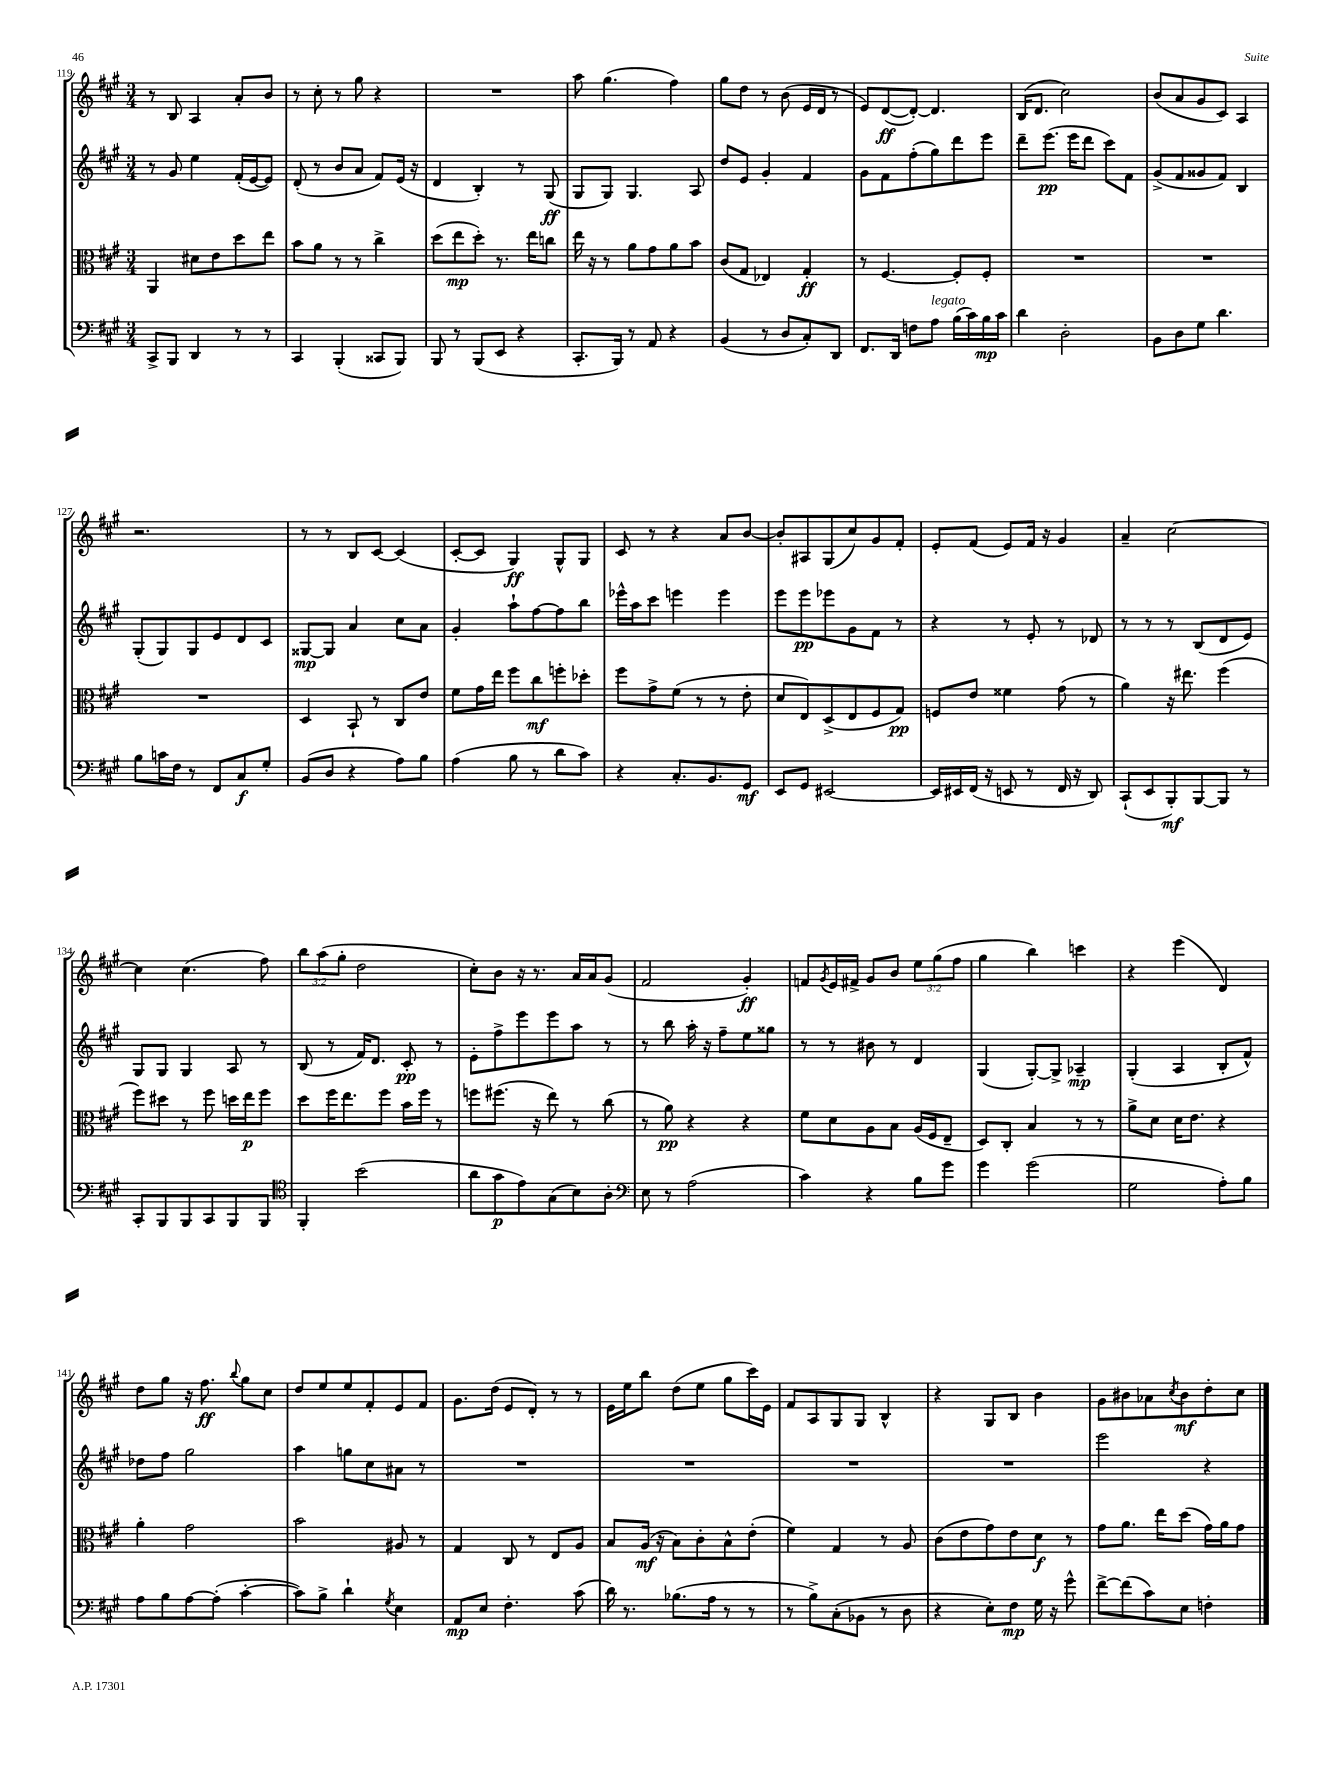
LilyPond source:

<<
\new StaffGroup <<
\new Staff = "s0" {
    \clef treble \key a \major \numericTimeSignature \time 3/4 \override Staff.TupletNumber.text = #tuplet-number::calc-fraction-text
    r8 b8 a4 a'8-. b'8 |
    r8 cis''8-. r8 gis''8 r4 |
    R2. |
    a''8 gis''4.( fis''4) |
    gis''8 d''8 r8 b'8( e'16 d'16 r8 |
    e'8) d'8~\ff( d'8~-.) d'4. |
    b16( d'8. cis''2) |
    b'8( a'8 gis'8 cis'8) a4 |
    r2. |
    r8 r8 b8 cis'8~ cis'4( |
    cis'8~-. cis'8 gis4\ff) gis8-^ gis8 |
    cis'8 r8 r4 a'8 b'8~ |
    b'8-. ais8 gis8( cis''8) gis'8 fis'8-. |
    e'8-. fis'8( e'8) fis'16 r16 gis'4 |
    a'4-- cis''2~ |
    cis''4 cis''4.( fis''8) |
    \tuplet 3/2 { b''8 a''8( gis''8-. } d''2 |
    cis''8-.) b'8 r16 r8. a'16 a'16 gis'8( |
    fis'2 gis'4-.\ff) |
    f'8 \acciaccatura { gis'8 } e'16 fis'16-> gis'8 b'8 \tuplet 3/2 { e''8 gis''8( fis''8 } |
    gis''4 b''4) c'''4 |
    r4 e'''4( d'4) |
    d''8 gis''8 r16 fis''8.\ff \appoggiatura { b''8 } gis''8 cis''8 |
    d''8 e''8 e''8 fis'8-. e'8 fis'8 |
    gis'8. d''16( e'8 d'8-.) r8 r8 |
    e'16 e''16 b''8 d''8( e''8 gis''8 cis'''16) e'16 |
    fis'8 a8 gis8 gis8 b4-^ |
    r4 gis8 b8 b'4 |
    gis'8 bis'8 aes'8 \acciaccatura { cis''8 } bis'8\mf d''8-. cis''8 \bar "|." |
}
\new Staff = "s1" {
    \clef treble \key a \major \numericTimeSignature \time 3/4
    r8 gis'8 e''4 fis'16-.( e'16~ e'8) |
    d'8-.( r8 b'8 a'8 fis'8) e'16( r16 |
    d'4 b4-.) r8 gis8\ff( |
    gis8 gis8) gis4. a8 |
    d''8 e'8 gis'4-. fis'4 |
    gis'8 fis'8 fis''8-.( gis''8) d'''8 e'''8 |
    d'''8-- e'''8.\pp( e'''16 d'''8 cis'''8) fis'8 |
    gis'8->( fis'8 gisis'8 fis'8) b4 |
    gis8-.( gis8) gis8 e'8 d'8 cis'8 |
    gisis8~\mp gisis8 a'4 cis''8 a'8 |
    gis'4-. a''8-! fis''8~ fis''8 b''8 |
    ees'''16-^ a''16 cis'''8 e'''4 e'''4 |
    e'''8 e'''8\pp ees'''8 gis'8 fis'8 r8 |
    r4 r8 e'8-. r8 des'8 |
    r8 r8 r8 b8( d'8 e'8) |
    gis8 gis8 gis4 a8 r8 |
    b8( r8 fis'16) d'8. cis'8-.\pp r8 |
    e'8-. fis''8-> e'''8 e'''8 a''8 r8 |
    r8 b''8 a''16-. r16 fis''8-- e''8 gisis''8 |
    r8 r8 bis'8 r8 d'4 |
    gis4( gis8~-.) gis8-> aes4--\mp |
    gis4-.( a4 b8-. fis'8-^) |
    des''8 fis''8 gis''2 |
    a''4 g''8 cis''8 ais'8 r8 |
    R2. |
    R2. |
    R2. |
    R2. |
    e'''2 r4 \bar "|." |
}
\new Staff = "s2" {
    \clef alto \key a \major \numericTimeSignature \time 3/4
    a,4 dis'8 e'8 d''8 e''8 |
    b'8 a'8 r8 r8 cis''4-> |
    d''8( e''8\mp d''8-.) r8. e''16 c''8 |
    e''16 r16 r8 a'8 gis'8 a'8 b'8 |
    cis'8( gis8 ees4) gis4-.\ff |
    r8 fis4.~ fis8-. fis8-. |
    R2. |
    R2. |
    R2. |
    d4 b,8-! r8 cis8 e'8 |
    fis'8 gis'16 e''16 fis''8 cis''8\mf f''8-. des''8-. |
    fis''8 gis'8-> fis'8( r8 r8 e'8-. |
    d'8 e8) d8->( e8 fis8 gis8\pp) |
    f8 e'8 fisis'4 gis'8( r8 |
    a'4) r16 eis''8. fis''4( |
    fis''8) dis''8 r8 fis''8 d''16 e''16\p fis''8 |
    d''8 fis''16 e''8. fis''8 b'16 fis''16 r8 |
    f''8 fis''8.( r16 e''8) r8 cis''8( |
    r8 a'8\pp) r4 r4 |
    fis'8 d'8 a8 b8 a16( fis16 e8-- |
    d8) cis8-. b4 r8 r8 |
    a'8-> d'8 d'16 e'8. r4 |
    a'4-. gis'2 |
    b'2 ais8 r8 |
    gis4 cis8 r8 e8 a8 |
    b8 a16\mf( r16 b8) cis'8-. b8-^ e'8-.( |
    fis'4) gis4 r8 a8 |
    cis'8( e'8 gis'8) e'8 d'8\f r8 |
    gis'8 a'8. e''16 d''8( gis'16) a'16 gis'8 \bar "|." |
}
\new Staff = "s3" {
    \clef bass \key a \major \numericTimeSignature \time 3/4
    cis,8-> b,,8 d,4 r8 r8 |
    cis,4 b,,4-.( cisis,8 b,,8) |
    b,,8 r8 b,,8( e,8 r4 |
    cis,8.-. b,,16) r8 a,8 r4 |
    b,4( r8 d8 cis8-.) d,8 |
    fis,8. d,16 f8 a8^\markup { \italic "legato" } b16( cis'16) b16\mp cis'16 |
    d'4 d2-. |
    b,8 d8 gis8 d'4. |
    b8 c'16 fis16 r8 fis,8 cis8\f gis8-. |
    b,8( d8 r4 a8) b8 |
    a4( b8 r8 d'8 cis'8) |
    r4 cis8.-. b,8. gis,8\mf |
    e,8 gis,8 eis,2~ |
    eis,16 eis,16 fis,16( r16 e,8 r8 fis,16 r16 d,8) |
    cis,8-!( e,8 b,,8-.\mf) b,,8~ b,,8 r8 |
    cis,8-. b,,8 b,,8 cis,8 b,,8 b,,8 |
    \clef tenor fis,4-. b'2( |
    a'8 gis'8\p e'8) gis8( b8) a8-. |
    \clef bass e8 r8 a2( |
    cis'4) r4 b8 gis'8 |
    gis'4 gis'2( |
    gis2 a8-.) b8 |
    a8 b8 a8~ a8-.( cis'4~-. |
    cis'8) b8-> d'4-! \acciaccatura { gis8 } e4 |
    a,8\mp e8 fis4.-. cis'8( |
    d'16) r8. bes8.( a16 r8 r8 |
    r8 b8->) cis8-.( bes,8 r8 d8 |
    r4 e8-.) fis8\mp gis16 r16 gis'8-^ |
    fis'8~-> fis'8( cis'8) e8 f4-. \bar "|." |
}
>>
>>
\layout { \context { \Score currentBarNumber = #119 } }
